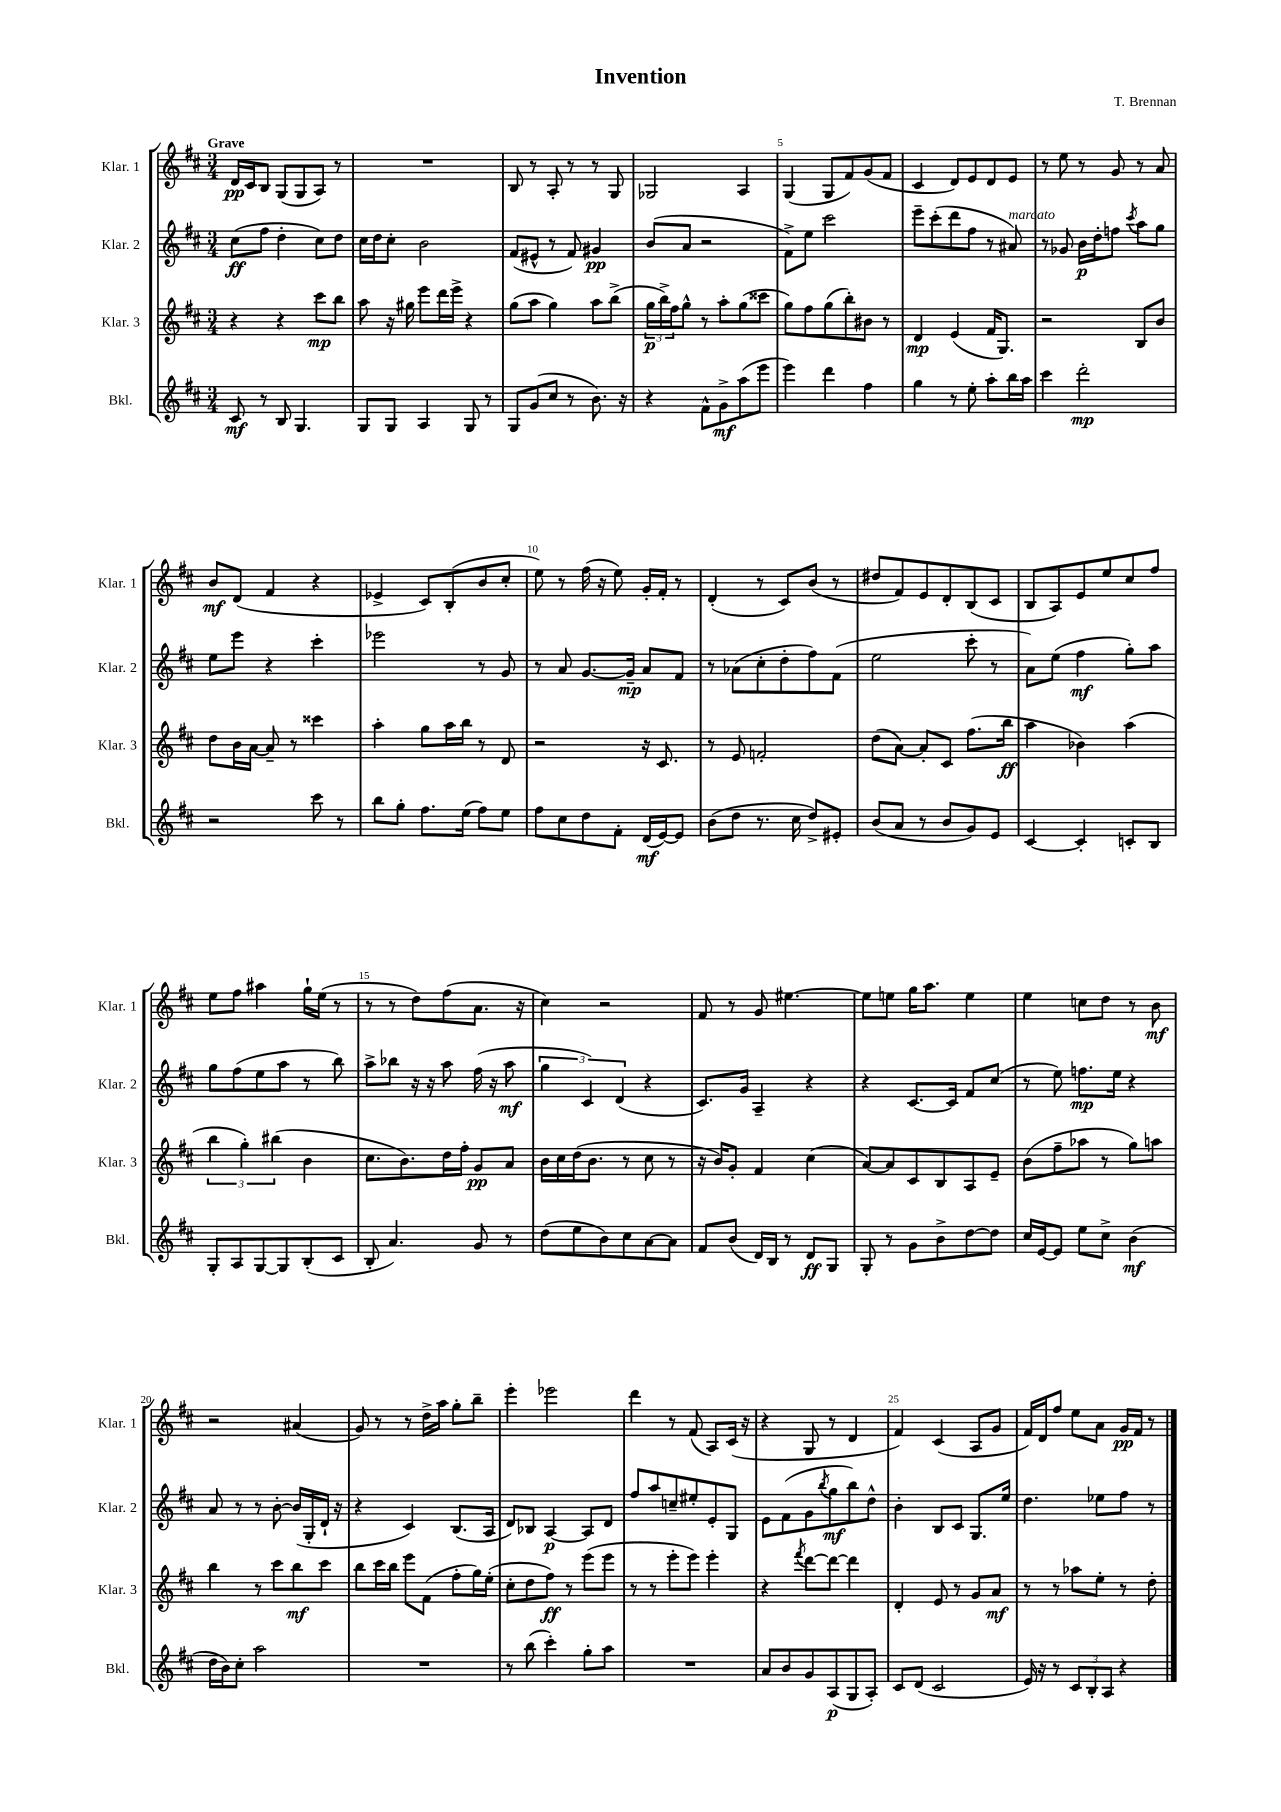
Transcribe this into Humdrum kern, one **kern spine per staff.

**kern	**kern	**kern	**kern
*staff4	*staff3	*staff2	*staff1
*clefG2	*clefG2	*clefG2	*clefG2
*k[f#c#]	*k[f#c#]	*k[f#c#]	*k[f#c#]
*M3/4	*M3/4	*M3/4	*M3/4
8c#	4r	(8cc#	16d
.	.	.	16c#
8r	.	8ff#	8B
8B	4r	4dd'	(8G
4.G	.	.	8G
.	8ccc#	8cc#)	8A)
.	8bb	8dd	8r
=	=	=	=
8G	8aa	16cc#	2.r
.	.	16dd	.
8G	16r	8cc#'	.
.	16gg#	.	.
4A	8eee	2b	.
.	16ddd	.	.
.	16eee^	.	.
8G	4r	.	.
8r	.	.	.
=	=	=	=
8G	(8gg	(8f#	8B
(8g	8aa	8e#^^	8r
8cc#	4gg)	8r	8A'
8r	.	8f#)	8r
8.b)	8aa	4g#	8r
.	(8bb^	.	8G
16r	.	.	.
=	=	=	=
4r	24gg	(8b	2G-
.	24bb^)	.	.
.	24ff#	.	.
.	8gg^^	8a	.
8f#^^	8r	2r	.
8g^	8aa'	.	.
(8aa	(8gg	.	4A
8eee	8ccc##	.	.
=	=	=	=
4eee)	8gg)	8f#^)	(4G
.	8ff#	8ee	.
4ddd	(8gg	2ccc#	8G
.	8bb')	.	8f#)
4ff#	8b#	.	(8g
.	8r	.	8f#
=	=	=	=
4gg	4d	8eee~	4c#
.	.	(8ccc#'	.
8r	(4e	8ddd	8d)
8ee'	.	8ff#	8e
8aa'	16f#	8r	8d
.	8.G)	.	.
16bb	.	8a#)	8e
16aa	.	.	.
=	=	=	=
4ccc#	2r	8r	8r
.	.	8g-	8ee
2ddd'	.	16b	8r
.	.	16dd'	.
.	.	8ff	8g
.	.	8qccc#	.
.	8B	8aa	8r
.	8b	8gg	8a
=	=	=	=
2r	8dd	8ee	8b
.	16b	8eee	(8d
.	[16a	.	.
.	8a~]	4r	4f#
.	8r	.	.
8ccc#	4ccc##	4ccc#'	4r
8r	.	.	.
=	=	=	=
8bb	4aa'	2eee-	4e-^
8gg'	.	.	.
8.ff#	8gg	.	8c#)
.	16aa	.	(8B'
(16ee	16bb	.	.
8ff#)	8r	8r	8b
8ee	8d	8g	8cc#'
=	=	=	=
8ff#	2r	8r	8ee)
8cc#	.	8a	8r
8dd	.	[8.g	(16ff#
.	.	.	16r
8f#'	.	.	8ee)
.	.	16g~]	.
(16d	16r	8a	16g'
[16e)	8.c#	.	16f#'
8e]	.	8f#	8r
=	=	=	=
(8b	8r	8r	(4d'
8dd	8e	(8a-	.
8.r	2f'	8cc#'	8r
.	.	8dd'	8c#)
16cc#	.	.	.
8dd^)	.	8ff#)	(8b
8e#'	.	(8f#	8r
=	=	=	=
(8b	(8dd	2ee	8dd#
8a	[8a)	.	8f#)
8r	8a']	.	8e
8b	8c#	.	8d'
8g)	(8.ff#	8ccc#'	(8B
8e	.	8r	8c#
.	16bb	.	.
=	=	=	=
[4c#	4aa	8a)	8B
.	.	(8ee	8A)
4c#']	4b-)	4ff#	8e
.	.	.	8ee
8c'	(4aa	8gg')	8cc#
8B	.	8aa	8ff#
=	=	=	=
8G'	6bb	8gg	8ee
8A	.	(8ff#	8ff#
.	6gg')	.	.
[8G	.	8ee	4aa#
.	(6bb#	.	.
8G]	.	8aa	.
(8B'	4b	8r	16gg`
.	.	.	(16ee
8c#	.	8bb)	8r
=	=	=	=
8B'	8.cc#	8aa^	8r
4.a)	.	8bb-	8r
.	8.b)	.	.
.	.	16r	8dd)
.	.	16r	.
.	16dd	8aa	(8ff#
.	16ff#'	.	.
8g	8g	(16ff#	8.a
.	.	16r	.
8r	8a	8aa	.
.	.	.	16r
=	=	=	=
(8dd	16b	6gg	4cc#)
.	16cc#	.	.
8ee	(16dd	.	.
.	.	6c#)	.
.	8.b	.	.
8b)	.	.	2r
.	.	(6d	.
8cc#	8r	.	.
[8a	8cc#	4r	.
8a]	8r	.	.
=	=	=	=
8f#	16r	8.c#)	8f#
.	16b)	.	.
(8b	8g'	.	8r
.	.	16g	.
16d)	4f#	4A~	8g
16B	.	.	.
8r	.	.	[4.ee#
8d	(4cc#	4r	.
8G	.	.	.
=	=	=	=
8G'	[8a)	4r	8ee#]
8r	8a]	.	8ee
8g	8c#	[8.c#	16gg
.	.	.	8.aa
8b^	8B	.	.
.	.	16c#]	.
[8dd	8A	8f#	4ee
8dd]	8e~	(8cc#	.
=	=	=	=
16cc#	(8b	8r	4ee
[16e	.	.	.
8e]	8ff#~	8ee)	.
8ee	8aa-	8.ff	8cc
8cc#^	8r	.	8dd
.	.	16ee	.
(4b	8gg)	4r	8r
.	8aa	.	8b
=	=	=	=
16dd	4bb	8a	2r
16b)	.	.	.
8cc#'	.	8r	.
2aa	8r	8r	.
.	8ccc#	[8b'	.
.	8bb	(16b]	(4a#
.	.	16G'	.
.	8ccc#	16d`	.
.	.	16r	.
=	=	=	=
2.r	8bb	4r	8g)
.	16ccc#	.	8r
.	16bb	.	.
.	8eee	4c#)	8r
.	(8f#	.	16dd^
.	.	.	16aa
.	8ff#'	(8.B	8gg'
.	16gg)	.	8bb~
.	(16ee'	16A	.
=	=	=	=
8r	8cc#'	8d)	4eee'
(8bb	8dd	8B-	.
4ccc#')	8ff#)	[4A	2eee-
.	8r	.	.
8gg'	(8eee	8A]	.
8aa	8eee	8d	.
=	=	=	=
2.r	8r	8ff#	4ddd
.	8r	8aa	.
.	8eee'	8cc~	8r
.	8eee)	8ee#'	(8f#
.	4eee'	8e'	8A)
.	.	8G	(16c#
.	.	.	16r
=	=	=	=
8a	4r	8e	4r
8b	.	(8f#	.
.	8qfff#	.	.
8g	[8ddd	8g	8G
.	.	8qbb	.
(8A	8ddd_	8gg	8r
8G	4ddd]	8bb)	4d
8A')	.	8dd^^	.
=	=	=	=
8c#	4d'	4b'	4f#)
(8d	.	.	.
2c#	8e	8B	(4c#
.	8r	8c#	.
.	8g	8.G	8A
.	8a	.	8g
.	.	16ee	.
=	=	=	=
16e)	8r	4.dd	16f#)
16r	.	.	16d
8r	8r	.	8ff#
12c#	8aa-	.	8ee
12B'	.	.	.
.	8ee'	8ee-	8a
12A	.	.	.
4r	8r	8ff#	16g
.	.	.	16f#
.	8dd'	8r	8r
==	==	==	==
*-	*-	*-	*-
